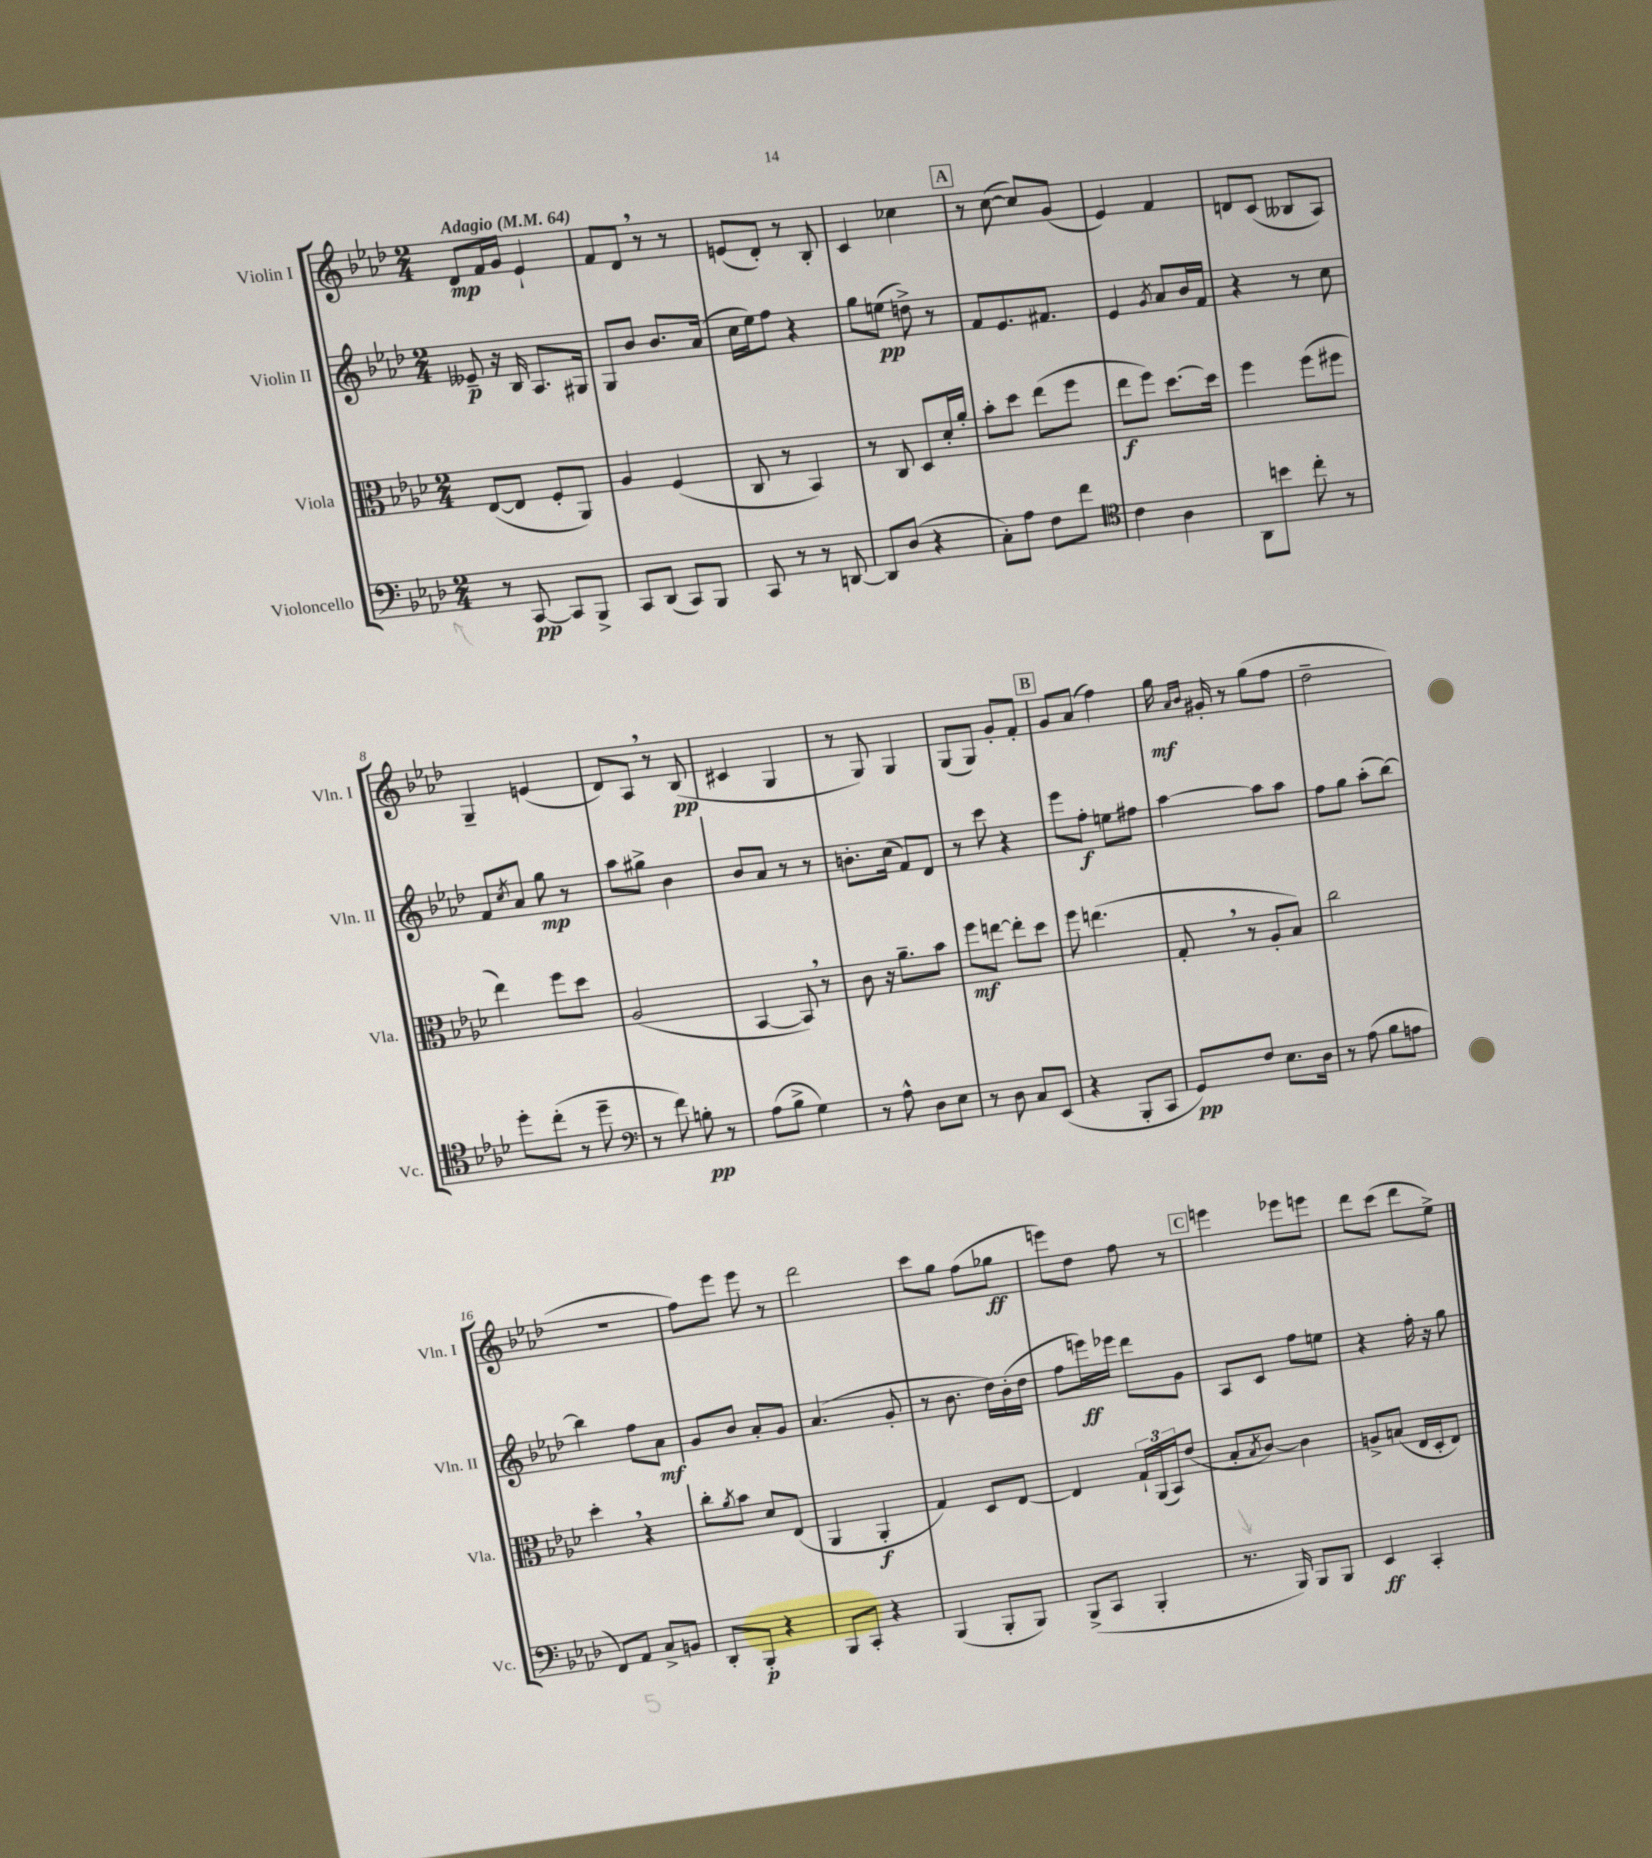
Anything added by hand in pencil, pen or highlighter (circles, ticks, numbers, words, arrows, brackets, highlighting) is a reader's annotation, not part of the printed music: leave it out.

**kern	**kern	**kern	**kern
*staff4	*staff3	*staff2	*staff1
*clefF4	*clefC3	*clefG2	*clefG2
*k[b-e-a-d-]	*k[b-e-a-d-]	*k[b-e-a-d-]	*k[b-e-a-d-]
*M2/4	*M2/4	*M2/4	*M2/4
*MM64	*MM64	*MM64	*MM64
8r	([8E-/L	8e--~/	8d-/L
[8CC/	8E-/]J	16r	16f/L
.	.	16B-/	16g/JJ
8CC/]L	8F'/L	8.A-/L	4e-`/
8BBB-^/J	8AA-/J)	.	.
.	.	16G#/Jk	.
=	=	=	=
8CC/L	4A-/	8G/L	8f/L
(8DD-/J	.	8b-/J	8d-/J
8CC/L)	(4F/	8.b-/L	8r
8BBB-/J	.	.	8r
.	.	(16a-/Jk	.
=	=	=	=
8CC/	8C/	16cc\LL	(8e/L
.	.	16ee-\J)	.
8r	8r	8ff\J	8d-'/J)
8r	4BB-/)	4r	8r
[8DD/	.	.	8B-'/
=	=	=	=
8DD/]L	8r	8gg\L	4c/
(8D-/J	8C/	(8ee\J	.
4r	8D-/L	8dd^\)	4cc-\
.	16d-'/L	8r	.
.	16a-'/JJ	.	.
=	=	=	=
8C'\L)	8b-'\L	8f/L	8r
8A-\J	8dd-\J	8.e-/	([8cc\
8F\L	(8ee-\L	.	8cc/]L)
.	.	8.f#/J	.
8f\J	8ff\J	.	(8g/J
=	=	=	=
*clefC4	*	*	*
4c\	8ee-\L	4e-/	4e-/)
.	8ff\J)	.	.
.	.	8qg/	.
4A-\	[8.dd-\L	8a-/L	4f/
.	.	16b-/L	.
.	16dd-\]Jk	16f/JJ	.
=	=	=	=
8AA-\L	4ff\	4r	8d/L
8b\J	.	.	(8c/J
8cc'\	(8ff\L	8r	8B--/L
8r	8ff#\J	8cc\	8A-/J)
=	=	=	=
8dd-'\L	4ee-\)	8f/L	4G~/
.	.	8qcc/	.
(8cc'\J	.	8a-/J	.
8r	8ff\L	8gg\	(4e/
8dd-~\	8dd-\J	8r	.
=	=	=	=
*clefF4	*	*	*
8r	(2A-/	8aa-\L	8d-/L)
8f\)	.	8gg#^\J	8A-/J
8B'\	.	4b-\	8r
8r	.	.	(8B-/
=	=	=	=
(8A-\L	[4BB-/	8b-/L	4c#/
8B-^\J	.	8a-/J	.
4G\)	8BB-/])	8r	4G/
.	8r	8r	.
=	=	=	=
8r	8c\	8.b'\L	8r
8A-^^\	16r	.	8G/)
.	8.a-~\L	(16cc\Jk	.
8D-\L	.	8f/L)	4G/
8E-\J	8b-\J	8d-/J	.
=	=	=	=
8r	8ff\L	8r	(8G/L
8D-\	[8ee\J	8ccc\	8G/J)
8C/L	8ee'\]L	4r	8g'/L
(8EE-/J	8dd-\J	.	8f'/J
=	=	=	=
4r	8ff\	8eee-\L	8g/L
.	(4.ee\	8ff'\J	(8a-/J
8BBB-'/L	.	8ee\L	4ff\)
8CC/J	.	8ff#\J	.
=	=	=	=
8GG/L)	8G'/	[4aa-\	16gg\
.	.	.	16qqa-/LL
.	.	.	16qqb-/JJ
.	.	.	16g#'/
8F/J	8r	.	8r
8.E-\L	8A-'/L	8aa-\]L	(8gg\L
.	8B-/J)	8aa-\J	8ff\J
16D-\Jk	.	.	.
=	=	=	=
8r	2cc\	8ff\L	2dd-~\
(8A-\	.	8gg\J	.
8B-\L	.	(8aa-'\L	.
8A\J	.	[8bb-\J)	.
=	=	=	=
8FF/L)	4dd-'\	4bb-\]	2r
8AA-/J	.	.	.
8C^/L	4r	8ff\L	.
8BB/J	.	8a-\J	.
=	=	=	=
8DD-'/L	8cc'\L	8g/L	8ff\L)
.	8qa-/	.	.
8BBB-'/J	8b-\J	8b-/J	8eee-\J
4r	8d-/L	8a-'/L	8eee-\
.	(8E-/J	8g/J	8r
=	=	=	=
8BBB-/L	4AA-/	(4.a-/	2ddd-\
8CC'/J	.	.	.
4r	4AA-'/	.	.
.	.	8g'/	.
=	=	=	=
(4BBB-/	4G/)	8r	8ccc\L
.	.	8.b-\	8gg\J
8BBB-'/L	8D-/L	.	(8ff\L
.	.	16dd-\LL)	.
8BBB-/J)	[8E-/J	(16b-'\	8gg-\J
.	.	16dd-\JJ	.
=	=	=	=
(8BBB-^/L	4E-/]	8ff\L	8eee\L)
8CC/J	.	16eee\L)	8dd-\J
.	.	16eee-\JJ	.
4BBB-'/	24G`/LL	8ddd-\L	8ff\
.	(24AA-/	.	.
.	24BB-/J)	.	.
.	(8e-/J	8g\J	8r
=	=	=	=
8.r	8B-'/L	8A-/L	4eee\
.	8qB-/	.	.
.	[8c/J)	8c/J	.
16BBB-/)	.	.	.
8BBB-/L	4c\]	8ff\L	8eee-\L
8BBB-/J	.	8ee\J	8eee\J
=	=	=	=
4EE-/	8A^/L	4r	8ddd-\L
.	(8B/J	.	(8ccc\J
4CC'/	16E-/LL	16ff'\	8ddd-\L
.	16D-'/J	16r	.
.	8E-/J)	8gg\	8ee-^\J)
==	==	==	==
*-	*-	*-	*-
